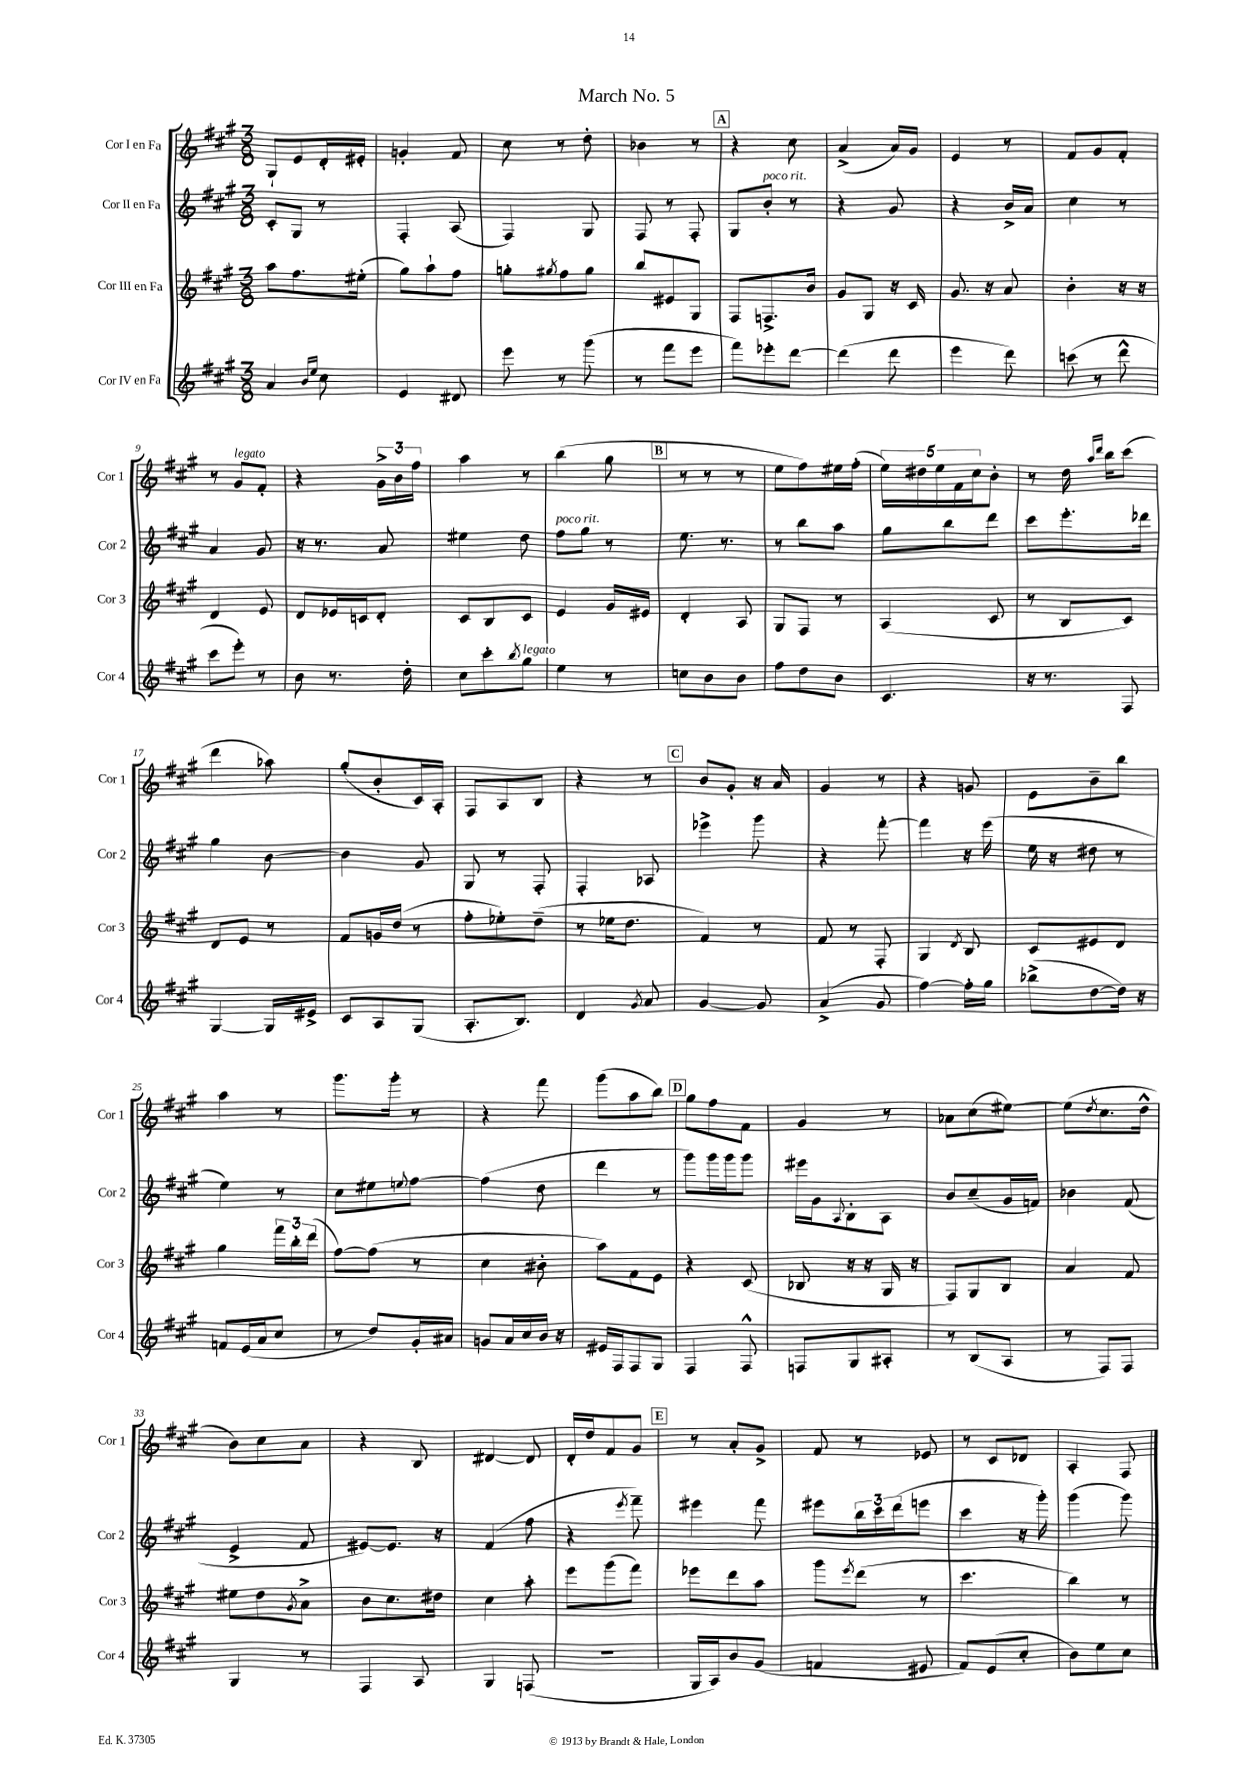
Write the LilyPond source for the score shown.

\header { title = "March No. 5" }
<<
\new StaffGroup <<
\new Staff = "s0" \with { instrumentName = "Cor I en Fa" shortInstrumentName = "Cor 1" } {
    \clef treble \key a \major \numericTimeSignature \time 3/8
    gis8-! e'8 d'16-. eis'16-. |
    g'4-. fis'8 |
    cis''8 r8 d''8-. |
    bes'4 r8 |
    \mark \markup { \box "A" } r4 cis''8 |
    a'4->( a'16) gis'16 |
    e'4 r8 |
    fis'8 gis'8 fis'8-. |
    r8 gis'8^\markup { \italic "legato" } fis'8-. |
    r4 \tuplet 3/2 { gis'16-> b'16 fis''16 } |
    a''4 r8 |
    b''4( gis''8 |
    \mark \markup { \box "B" } r8 r8 r8 |
    e''8 fis''8) eis''16 fis''16-.( |
    \tuplet 5/4 { e''16) dis''16 e''16 fis'16 cis''16 } b'8-. |
    r8 d''16 \grace { a''16 d'''16 } b''16 cis'''8( |
    d'''4 aes''8) |
    gis''8-.( b'8-. cis'16) a16-. |
    fis8 a8 b8 |
    r4 r8 |
    \mark \markup { \box "C" } b'8 gis'8-. r16 a'16 |
    gis'4 r8 |
    r4 g'8 |
    e'8 b'8-- b''8 |
    a''4 r8 |
    gis'''8. gis'''16-. r8 |
    r4 fis'''8 |
    gis'''8( a''8 b''8) |
    \mark \markup { \box "D" } gis''8 fis''8 fis'8 |
    gis'4 r8 |
    aes'8 cis''8( eis''8~) |
    eis''8( \acciaccatura { d''8 } cis''8. d''16-^ |
    b'8) cis''8 a'8 |
    r4 b8 |
    dis'4~ dis'8 |
    d'16-. d''16 fis'8 gis'8 |
    \mark \markup { \box "E" } r8 a'8-. gis'8-> |
    fis'8 r8 ees'8 |
    r8 cis'8 des'8 |
    a4-. fis8 \bar "|." |
}
\new Staff = "s1" \with { instrumentName = "Cor II en Fa" shortInstrumentName = "Cor 2" } {
    \clef treble \key a \major \numericTimeSignature \time 3/8
    cis'8-. gis8 r8 |
    fis4-. a8( |
    fis4) gis8 |
    fis8 r8 fis8-. |
    \mark \markup { \box "A" } gis8 b'8-.^\markup { \italic "poco rit." } r8 |
    r4 gis'8 |
    r4 b'16-> a'16 |
    cis''4 r8 |
    a'4 gis'8 |
    r16 r8. a'8 |
    eis''4 d''8 |
    fis''8^\markup { \italic "poco rit." } gis''8 r8 |
    \mark \markup { \box "B" } e''8. r8. |
    r8 b''8 a''8 |
    gis''8 b''8 d'''8 |
    cis'''8 e'''8.-. des'''16 |
    gis''4 b'8~ |
    b'4 gis'8 |
    gis8 r8 fis8-. |
    fis4-. aes8 |
    \mark \markup { \box "C" } ees'''4-> gis'''8 |
    r4 fis'''8~-. |
    fis'''4 r16 e'''16( |
    e''16 r16 dis''8 r8 |
    e''4) r8 |
    cis''8 eis''8 \appoggiatura { e''8 } fis''8~ |
    fis''4( d''8 |
    d'''4 r8 |
    \mark \markup { \box "D" } gis'''8) gis'''16 gis'''16 gis'''8 |
    eis'''16 gis'16 \appoggiatura { a8 } b8-. a8 |
    b'8 cis''8--( gis'16 f'16) |
    bes'4 fis'8( |
    e'4-> fis'8 |
    eis'8~) eis'8. r16 |
    fis'4( fis''8 |
    r4 \acciaccatura { e'''8 } fis'''8--) |
    \mark \markup { \box "E" } eis'''4 fis'''8 |
    eis'''8 \tuplet 3/2 { b''16 cis'''16 d'''16( } e'''8 |
    cis'''4 r16 gis'''16-.) |
    gis'''4( gis'''8) \bar "|." |
}
\new Staff = "s2" \with { instrumentName = "Cor III en Fa" shortInstrumentName = "Cor 3" } {
    \clef treble \key a \major \numericTimeSignature \time 3/8
    a''8 fis''8. eis''16-.( |
    gis''8) a''8-! fis''8 |
    g''8-. \acciaccatura { gis''8 } fis''8 gis''8 |
    b''8 eis'8 gis8 |
    \mark \markup { \box "A" } fis8 f8.-> b'16 |
    gis'8 gis8 r16 cis'16 |
    gis'8. r16 a'8 |
    b'4-. r16 r16 |
    d'4 e'8 |
    d'8 ees'16 c'16 d'8-. |
    cis'8 b8 cis'8 |
    e'4 gis'16 eis'16 |
    \mark \markup { \box "B" } d'4-. a8 |
    gis8 fis8 r8 |
    a4( cis'8 |
    r8 b8 cis'8) |
    d'8 e'8 r8 |
    fis'8 g'16 d''16( r8 |
    fis''8-. ees''8-.) d''8--( |
    r8 ees''16 d''8. |
    \mark \markup { \box "C" } fis'4) r8 |
    fis'8 r8 fis8-. |
    gis4 \acciaccatura { d'8 } b8 |
    cis'8 eis'8 d'8 |
    gis''4 \tuplet 3/2 { fis'''16 b''16-. d'''16( } |
    fis''8~) fis''8( r8 |
    cis''4 bis'8-. |
    a''8) fis'8 e'8 |
    \mark \markup { \box "D" } r4 cis'8( |
    bes8 r16 r16 gis16 r16 |
    fis8) gis8 b8 |
    a'4 fis'8 |
    eis''8 d''8 \acciaccatura { gis'8 } a'8-> |
    b'8 cis''8. dis''16 |
    cis''4 a''8-. |
    e'''8 gis'''8( fis'''8) |
    \mark \markup { \box "E" } ees'''8 d'''8 a''8 |
    gis'''8 \acciaccatura { e'''8 } d'''8( r8 |
    cis'''4. |
    b''4) r8 \bar "|." |
}
\new Staff = "s3" \with { instrumentName = "Cor IV en Fa" shortInstrumentName = "Cor 4" } {
    \clef treble \key a \major \numericTimeSignature \time 3/8
    a'4 \grace { b'16 e''16 } cis''8 |
    e'4 dis'8 |
    e'''8 r8 gis'''8( |
    r8 fis'''8 e'''8 |
    \mark \markup { \box "A" } fis'''8) ees'''8-. d'''8~ |
    d'''4( d'''8 |
    e'''4 d'''8) |
    c'''8( r8 d'''8-^ |
    cis'''8 e'''8-.) r8 |
    b'8 r8. d''16-. |
    cis''8 cis'''8-. \acciaccatura { b''8 } gis''8^\markup { \italic "legato" } |
    e''4 r8 |
    \mark \markup { \box "B" } c''8 b'8 b'8 |
    fis''8 d''8 b'8 |
    cis'4. |
    r16 r8. fis8 |
    gis4~ gis16 eis'16-> |
    cis'8 a8 gis8( |
    a8.-. b8.) |
    d'4 \acciaccatura { gis'8 } a'8 |
    \mark \markup { \box "C" } gis'4~ gis'8 |
    a'4->( gis'8 |
    fis''4~) fis''16-. gis''16 |
    bes''8->( d''8~ d''16) r16 |
    f'8 e'16( a'16 cis''8 |
    r8 d''8) gis'16-. ais'16 |
    g'8 a'16 cis''16 b'16 r16 |
    eis'16 fis16 fis8 gis8 |
    \mark \markup { \box "D" } fis4 fis8-^ |
    f8 gis8 ais8-. |
    r8 b8( a8 |
    r8 fis8) fis8 |
    gis4 r8 |
    fis4 a8 |
    gis4 f8( |
    R4. |
    \mark \markup { \box "E" } gis16 a16) b'8 gis'8( |
    f'4 eis'8 |
    fis'8) e'8( cis''8-. |
    b'8) e''8 cis''8 \bar "|." |
}
>>
>>
